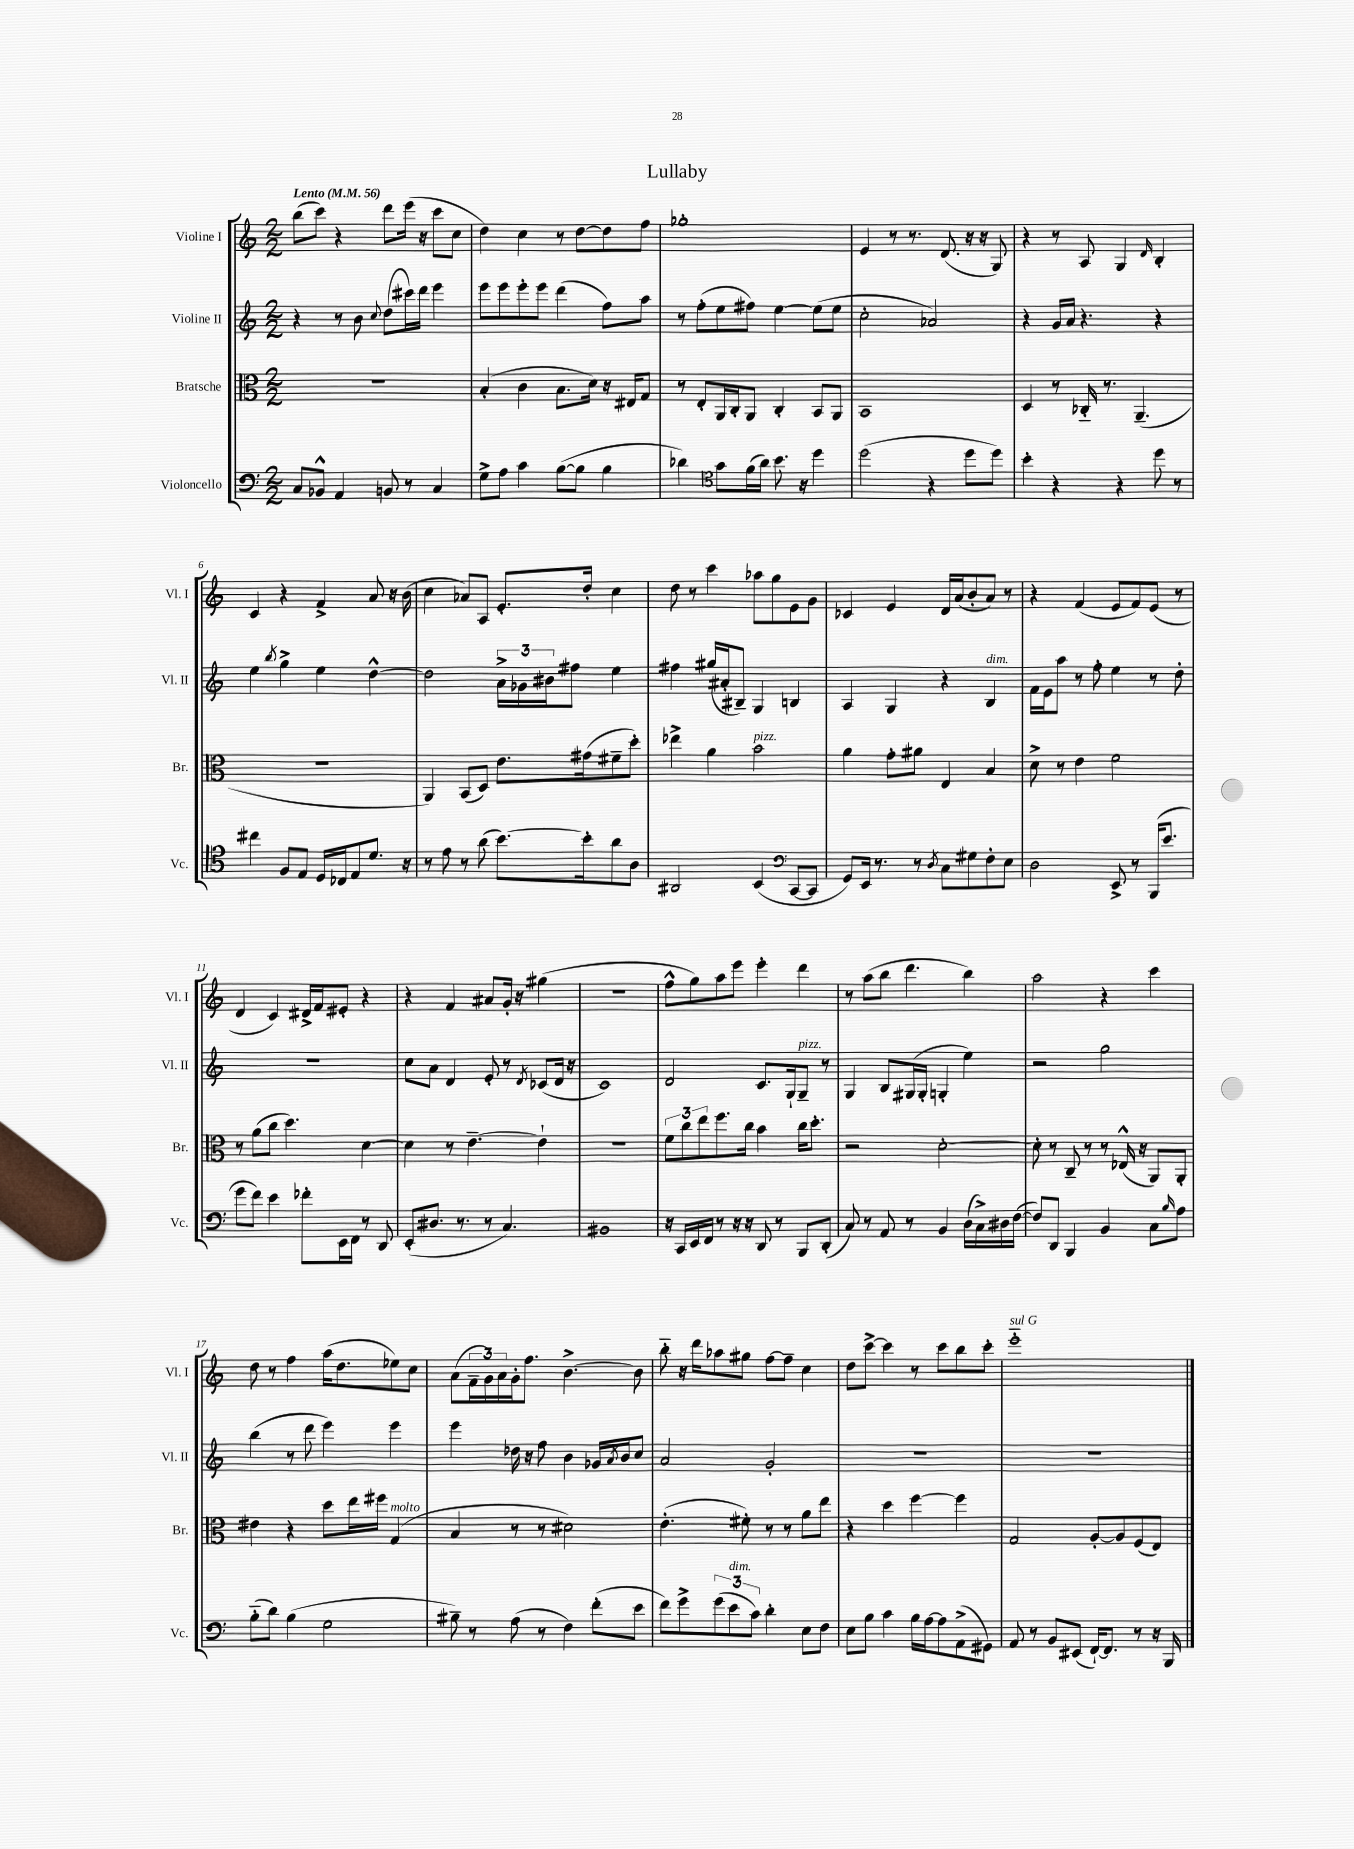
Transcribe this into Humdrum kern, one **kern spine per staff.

**kern	**kern	**kern	**kern
*staff4	*staff3	*staff2	*staff1
*clefF4	*clefC3	*clefG2	*clefG2
*k[]	*k[]	*k[]	*k[]
*M2/2	*M2/2	*M2/2	*M2/2
*MM56	*MM56	*MM56	*MM56
8C	1r	4r	(8bb
8BB-^^	.	.	8ccc)
4AA	.	8r	4r
.	.	8b	.
.	.	8qqcc	.
8BB	.	(8dd	8ddd
8r	.	16ccc#)	(16eee
.	.	16ddd	16r
4C	.	4eee	8ccc
.	.	.	8cc
=	=	=	=
8G^	(4B'	8eee	4dd)
8A	.	8eee	.
4c	4c	8eee'	4cc
.	.	8eee	.
([8B	8.B	(4ddd	8r
8B]	.	.	[8dd
.	16d)	.	.
4B	16r	8ff)	8dd]
.	16E#	.	.
.	8G	8aa	8ff
=	=	=	=
4d-)	8r	8r	1gg-'
.	8E'	(8ff'	.
*clefC4	*	*	*
8g	16AA	8ee	.
.	16C'	.	.
(16f	8AA	8ff#)	.
16a)	.	.	.
8.b	4C'	[4ee	.
16r	.	.	.
4dd	8BB	(8ee]	.
.	8AA	8ee	.
=	=	=	=
(2dd	1BB	2cc'	4e
.	.	.	8r
.	.	.	8.r
4r	.	2a-)	.
.	.	.	(8.d
8dd	.	.	16r
.	.	.	16r
8dd)	.	.	8G)
=	=	=	=
4b'	4D	4r	4r
4r	8r	16g	8r
.	.	16a	.
.	16C-'~	4.r	8A
.	8.r	.	.
4r	.	.	4G
.	(4.AA~	.	.
.	.	.	16qqd
8dd	.	4r	4B'
8r	.	.	.
=	=	=	=
4cc#	1r	4ee	4c
.	.	8qbb	.
8F	.	4gg^	4r
8E	.	.	.
16D	.	4ee	4f^
16C-	.	.	.
8E	.	.	.
8.d	.	[4dd^^	8a
.	.	.	16r
16r	.	.	(16b
=	=	=	=
8r	4AA)	2dd]	4cc
8e	.	.	.
8r	(8BB	.	8a-)
(8a	8D)	.	8A
[8.b)	8.e	24a^	8.e'
.	.	24g-	.
.	.	24b#	.
.	.	8ff#	.
16b']	(16g#	.	16dd'
8a	8f#~	4ee	4cc
8A	8dd')	.	.
=	=	=	=
2AA#	4ee-^	4ff#	8dd
.	.	.	8r
.	4a	(16gg#	4ccc
.	.	16a#'	.
.	.	8B#~)	.
(4BB	2b	4G	8aa-
.	.	.	8gg
*clefF4	*	*	*
[8CC	.	4B	8e
8CC]	.	.	8g
=	=	=	=
8GG)	4a	4A	4c-
16EE	.	.	.
8.r	.	.	.
.	8g'	4G	4e
8r	8a#	.	.
8qD	.	.	.
8C	4E	4r	16d
.	.	.	(16a
8G#	.	.	8b'
8F'	4B	4B	8a)
8E	.	.	8r
=	=	=	=
2D	8d^	16f	4r
.	.	16e	.
.	8r	8aa	.
.	4e	8r	(4f
.	.	8ff'	.
8EE^	2f	4ee	8e
8r	.	.	8f)
(16BBB	.	8r	(8e
8.e	.	.	.
.	.	8dd'	8r
=	=	=	=
8g	8r	1r	4d
8f)	(8a	.	.
4e	8cc	.	4c)
.	4.dd)	.	.
8f-'	.	.	16d#^
.	.	.	16f
16EE	.	.	8e#'
16FF	.	.	.
8r	[4d	.	4r
8DD	.	.	.
=	=	=	=
(8EE'	4d]	8cc	4r
8.D#	.	8a	.
.	8r	4d	4f
8.r	.	.	.
.	[4.e~	.	.
8r	.	8e'	8a#
4.C)	.	8r	16g'
.	.	.	16r
.	.	8qd	.
.	4e`]	(8c-	(4gg#
.	.	16d	.
.	.	16r	.
=	=	=	=
1BB#	1r	1c)	1r
=	=	=	=
16r	12f	2d	8ff^^
16CC	.	.	.
.	12cc	.	.
16EE	.	.	8gg)
.	12ee	.	.
16FF	.	.	.
8r	8.ff	.	8aa
16r	.	.	8eee
16r	16cc	.	.
8DD	4b	8.c	4eee'
8r	.	.	.
.	.	16G`	.
8BBB	16cc	8G~	4ddd
.	8.dd'	.	.
(8DD'	.	8r	.
=	=	=	=
8C)	2r	4G	8r
8r	.	.	(8aa
8AA	.	8B	8bb
8r	.	(16G#	4.ddd
.	.	16G#'	.
4BB	[2d'	4G'	.
(16D	.	4ee)	4bb)
16C^)	.	.	.
16D#	.	.	.
([16F	.	.	.
=	=	=	=
8F])	8d']	2r	2aa
8DD	8r	.	.
4BBB	8C~	.	.
.	8r	.	.
4BB	8r	2gg	4r
.	(16E-^^	.	.
.	16r	.	.
8C	8AA)	.	4ccc
16qqB	.	.	.
8A	8AA'	.	.
=	=	=	=
(8B'~	4e#	(4bb	8dd
8d)	.	.	8r
(4B	4r	8r	4ff
.	.	8ddd	.
2G	8dd	4eee)	(16aa
.	.	.	8.dd
.	16ee	.	.
.	16ff#	.	.
.	(4G	4eee	8ee-)
.	.	.	8cc
=	=	=	=
8B#~)	4B	4eee	(8a
8r	.	.	24f~
.	.	.	24g)
.	.	.	24a
(8A	8r	16dd-	16g'
.	.	16r	8.ff
8r	8r	8ff	.
4F)	2d#)	4b	[4.b^
(8f'	.	16g-	.
.	.	8qa	.
.	.	16b	.
8e	.	8cc	8b]
=	=	=	=
8f)	(4.e'	2a	8bb'~
8g^	.	.	16r
.	.	.	16ddd
(12g	.	.	8aa-
12e	.	.	.
.	8f#')	.	8gg#
12c)	.	.	.
4d'	8r	2g'	[8ff
.	8r	.	8ff~]
8E	8a	.	4cc
8F	8ee	.	.
=	=	=	=
8E	4r	1r	8dd
8B	.	.	[8ccc^
4c	4dd	.	4ccc]
16B	[4ff	.	8r
[16A	.	.	.
8A]	.	.	8ccc
(8AA^	4ff]	.	8bb
8GG#)	.	.	8ccc'
=	=	=	=
8AA	2G	1r	1eee'~
8r	.	.	.
8BB	.	.	.
(8EE#	.	.	.
[16FF`)	[8A'	.	.
8.FF]	.	.	.
.	8A]	.	.
8r	(8F	.	.
16r	8E)	.	.
16BBB	.	.	.
==	==	==	==
*-	*-	*-	*-
